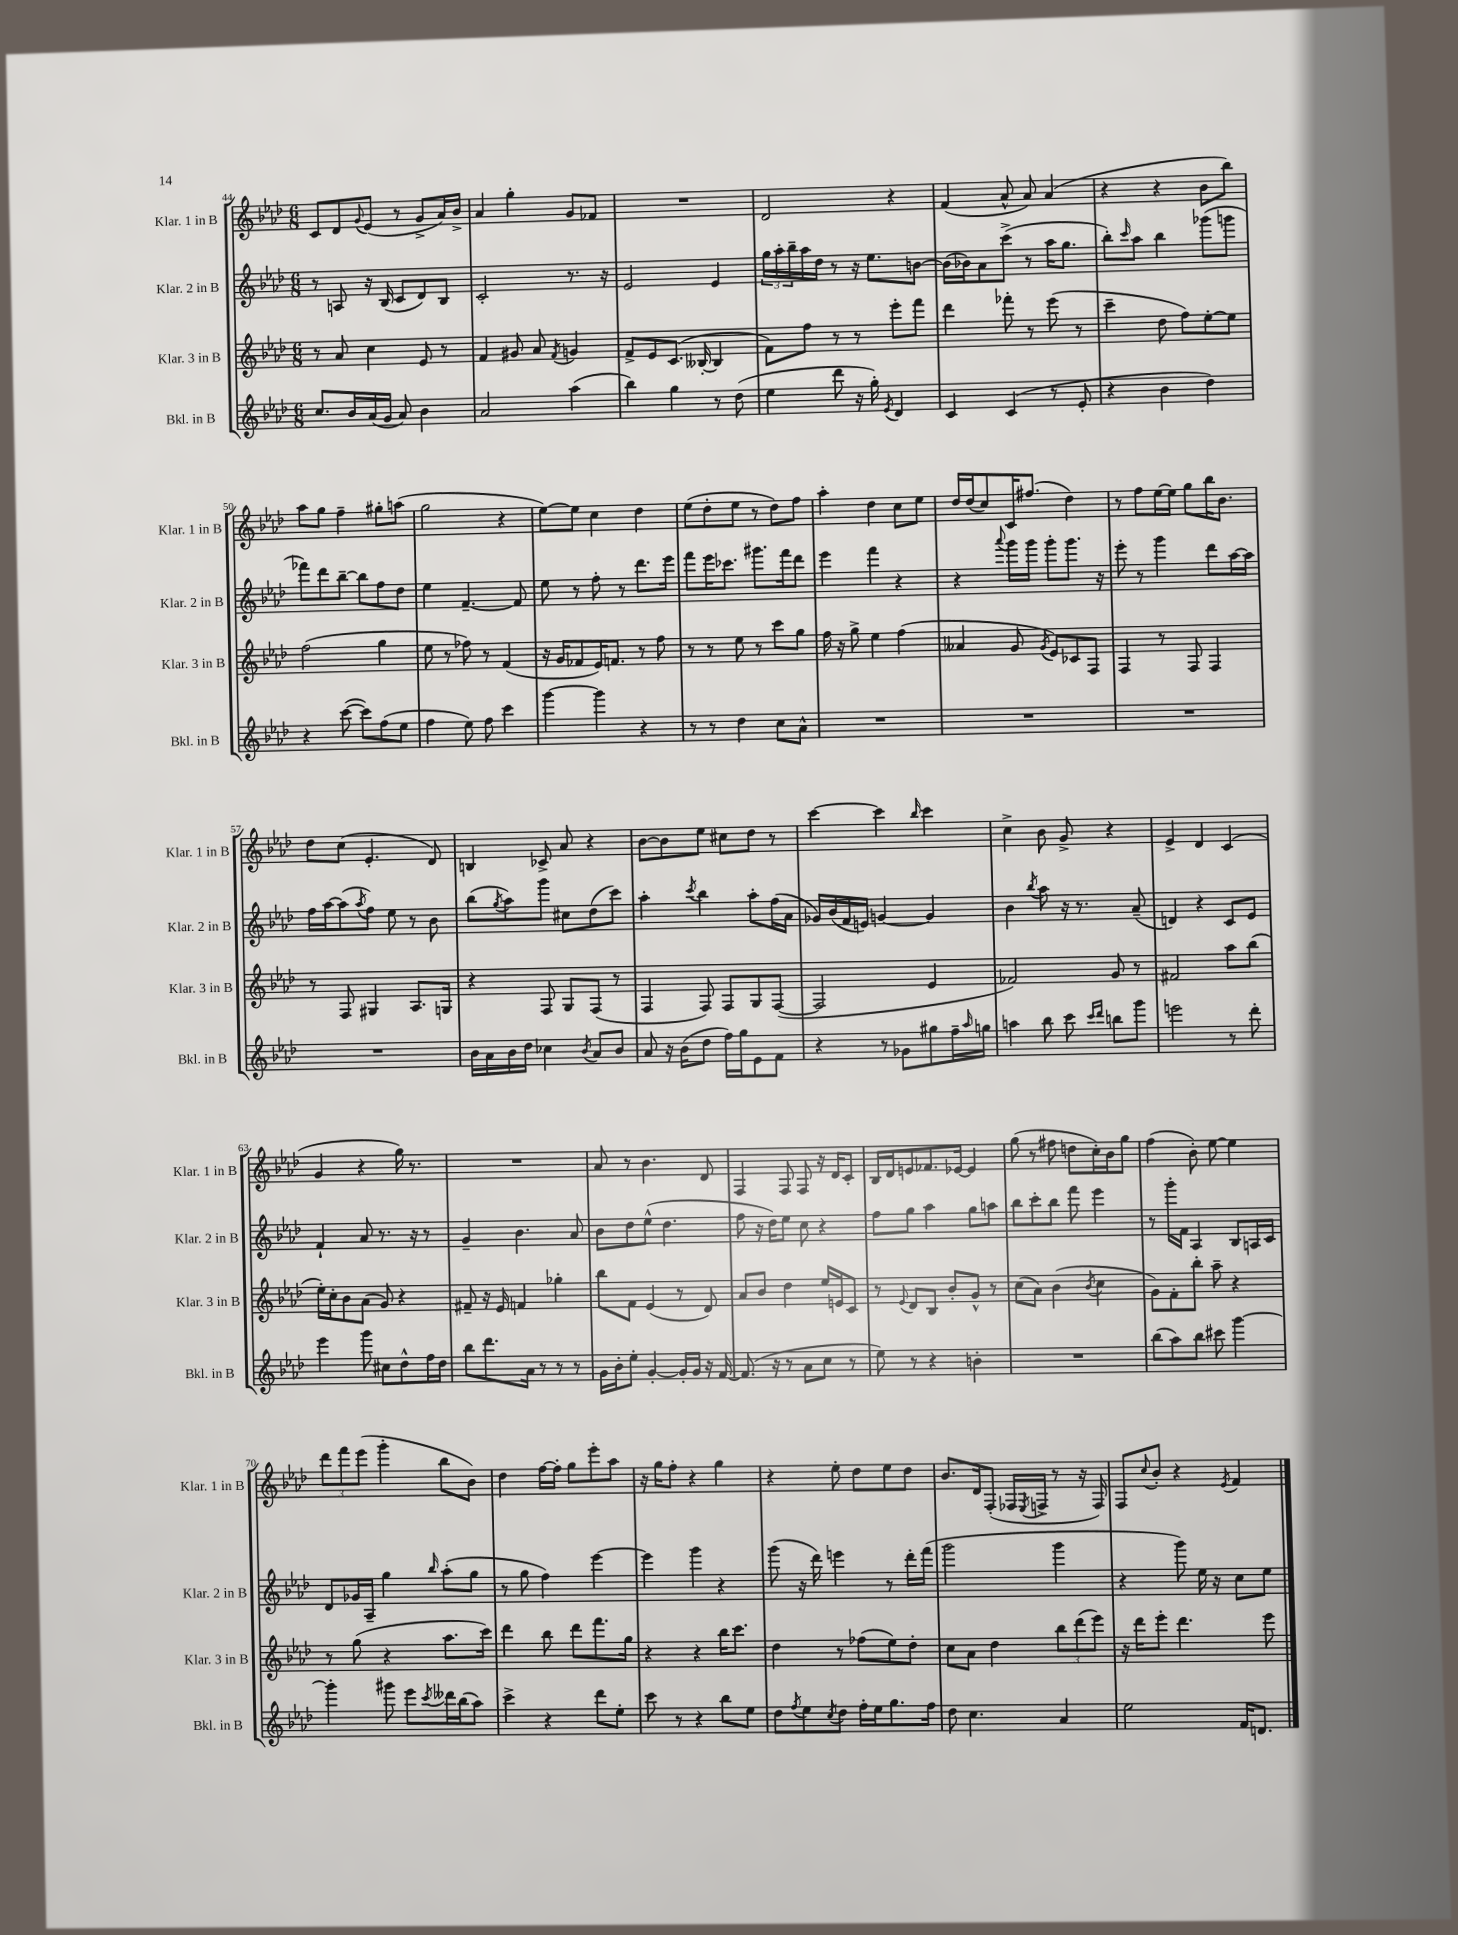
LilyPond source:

<<
\new StaffGroup <<
\new Staff = "s0" \with { instrumentName = "Klar. 1 in B" shortInstrumentName = "Klar. 1 in B" } {
    \clef treble \key aes \major \numericTimeSignature \time 6/8
    c'8 des'8 \appoggiatura { g'8 } ees'8( r8 g'8-> aes'16) bes'16-> |
    aes'4 g''4-. g'8 fes'8 |
    R2. |
    des'2 r4 |
    f'4( aes'8-^ aes'8) aes'4( |
    r4 r4 bes'8 bes''8) |
    aes''8 g''8 f''4-- gis''8-. a''8( |
    g''2 r4 |
    ees''8~) ees''8 c''4 des''4 |
    ees''8( des''8-. ees''8 r8 des''8) f''8 |
    aes''4-. des''4 c''8 ees''8 |
    des''16 des''16( c''8) c'16 fis''8.( des''4) |
    r8 f''8 ees''16~ ees''16 g''8 bes''16 bes'8. |
    des''8 c''8( ees'4.-. des'8) |
    b4 ces'8-> aes'8 r4 |
    bes'8~ bes'8 ees''8 cis''8 des''8 r8 |
    c'''4~ c'''4 \grace { bes''16 } c'''4 |
    c''4-> bes'8 g'8-> r4 |
    ees'4-> des'4 c'4( |
    g'4 r4 g''16) r8. |
    R2. |
    aes'8 r8 bes'4. des'8 |
    f4 f8 f8 r16 des'16 c'8-. |
    bes16 des'16 e'8 fes'8. ees'16~ ees'4 |
    g''8( r8 fis''8 d''8 c''16-.) bes'16 g''8 |
    f''4( bes'8-.) ees''8~ ees''4 |
    \tuplet 3/2 { des'''8 f'''8 ees'''8( } g'''4-. bes''8 bes'8) |
    des''4 f''16~ f''16-. g''8 ees'''8-. aes''8 |
    r16 g''16 f''8-. r4 g''4 |
    r4 ees''8-. des''8 ees''8 des''8 |
    bes'8. des'16 f8-.( fes16 \acciaccatura { ees8 } f16-> r8 r16 f16) |
    f8 \appoggiatura { c''8 } bes'8-. r4 \acciaccatura { ees'8 } f'4 \bar "|." |
}
\new Staff = "s1" \with { instrumentName = "Klar. 2 in B" shortInstrumentName = "Klar. 2 in B" } {
    \clef treble \key aes \major \numericTimeSignature \time 6/8
    r8 a8 r16 bes16( c'8 des'8) bes8 |
    c'2-. r8. r16 |
    ees'2 ees'4 |
    \tuplet 3/2 { g''16 aes''16-. bes''16-- } aes''16 des''16 r8 r16 ees''8. b'8~ |
    b'16( bes'16) aes'8 c'''8->( r8 aes''16 g''8. |
    bes''8-.) \grace { c'''16 } aes''8 bes''4 ges'''8( g'''8 |
    fes'''8) des'''8 bes''8~-- bes''8 f''8 des''8 |
    ees''4 f'4.~-- f'8 |
    ees''8 r8 f''8-. r8 des'''8. ees'''16 |
    f'''8 ees'''16 ces'''8. gis'''8. f'''16 des'''8 |
    ees'''4 f'''4 r4 |
    r4 \appoggiatura { aes'''8 } g'''16 g'''16 g'''8-. g'''8. r16 |
    ees'''8-. r8 g'''4 des'''8 aes''16~ aes''16 |
    f''16 aes''16~ aes''8( \acciaccatura { aes''8 } f''8) ees''8 r8 bes'8 |
    bes''8( \acciaccatura { g''8 } aes''8) g'''8 cis''8 des''8( c'''8) |
    aes''4-. \acciaccatura { c'''8 } bes''4 aes''8-. f''16( aes'16 |
    ges'16) bes'16( f'16 e'16) g'4~ g'4 |
    bes'4 \acciaccatura { bes''8 } aes''8 r16 r8. aes'8--( |
    d'4) r4 c'8 ees'8 |
    f'4-! aes'8 r8. r16 r8 |
    g'4-- bes'4. aes'8 |
    bes'8 des''8 ees''8-^( des''4. |
    f''8 r16 des''16) ees''8 c''8 r4 |
    f''8 g''8 aes''4 g''8 a''8 |
    bes''8 c'''8-. bes''8 f'''8 ees'''4 |
    r8 g'''16-. f'16 aes4 bes8 a16 c'16 |
    des'8 ges'16 aes16-- g''4 \grace { bes''16 } aes''8-.( g''8 |
    r8 g''8 f''4) ees'''4~ |
    ees'''4 g'''4 r4 |
    g'''8( r16 des'''16) e'''4 r8 des'''16-. f'''16( |
    g'''2 g'''4 |
    r4 g'''8) ees''16 r16 c''8 ees''8 \bar "|." |
}
\new Staff = "s2" \with { instrumentName = "Klar. 3 in B" shortInstrumentName = "Klar. 3 in B" } {
    \clef treble \key aes \major \numericTimeSignature \time 6/8
    r8 aes'8 c''4 ees'8 r8 |
    f'4 gis'8 aes'8 \acciaccatura { f'8 } g'4 |
    f'8-> ees'8 c'8.( beses16~-. beses4 |
    f'8) f''8 r8 r8 ees'''8-. f'''8 |
    des'''4 fes'''8-. r8 ees'''8( r8 |
    c'''4-- des''8 f''8) ees''8~-. ees''8 |
    f''2( g''4 |
    ees''8 r8 fes''8) r8 f'4( |
    r16 g'16 fes'8 ees'16) f'8. r8 f''8 |
    r8 r8 ees''8 r8 c'''8 g''8 |
    f''16 r16 g''8-> ees''4 f''4( |
    aeses'4 g'8 \acciaccatura { g'8 } ees'8) ces'8 f8 |
    f4 r8 f8 f4 |
    r8 f8 gis4 aes8. g16 |
    r4 f8 g8 f8( r8 |
    f4 f8) f8 g8 f8~( |
    f2 ees'4 |
    fes'2) g'8 r8 |
    fis'2 aes''8 bes''8( |
    ees''16-.) c''16-. bes'8 aes'8( g'8) r4 |
    fis'8-- r16 ees'16 f'4 ges''4-. |
    bes''8 f'8 ees'4( r8 des'8) |
    aes'8 bes'8 des''4 ees''16 e'16 c'8 |
    r8 \appoggiatura { ees'8 } des'8 bes8 bes'8-. g'8-^ r8 |
    c''8( aes'8) bes'4( \acciaccatura { bes'8 } c''4 |
    g'8) f'8-. bes''8-. aes''8-- r4 |
    r8 g''8( r4 aes''8. c'''16) |
    des'''4 bes''8 des'''8 f'''8. g''16 |
    r4 r4 bes''16 c'''8. |
    des''4 r8 fes''8( ees''8) des''8-. |
    c''8 aes'8 des''4 \tuplet 3/2 { bes''8 des'''8( ees'''8) } |
    r16 des'''16 ees'''8-. des'''4. ees'''8 \bar "|." |
}
\new Staff = "s3" \with { instrumentName = "Bkl. in B" shortInstrumentName = "Bkl. in B" } {
    \clef treble \key aes \major \numericTimeSignature \time 6/8
    c''8. bes'16 aes'16( g'16 aes'8) bes'4 |
    aes'2 aes''4( |
    bes''4) g''4 r8 des''8( |
    ees''4 des'''8 r16 g''16-.) \acciaccatura { ees'8 } des'4 |
    c'4 c'4( r8 ees'8-. |
    r4 bes'4 des''4) |
    r4 c'''8~( c'''8) f''8( ees''8 |
    f''4 ees''8) f''8 c'''4 |
    g'''4~ g'''4 r4 |
    r8 r8 des''4 c''8 aes'8-^ |
    R2. |
    R2. |
    R2. |
    R2. |
    bes'16 aes'16 bes'16 des''16 ces''4 \acciaccatura { bes'8 } aes'8 bes'8 |
    aes'8 r16 bes'16( des''8 f''16) g''16 ees'8 f'8 |
    r4 r8 ges'8 gis''8 f''16-- \grace { aes''16 } g''16 |
    a''4 bes''8 c'''8 \grace { c'''16 des'''16 } b''8 g'''8 |
    e'''2 r8 des'''8-. |
    ees'''4 g'''8 cis''8 des''8-^ f''16 des''16 |
    bes''8 des'''8. aes'16 r8 r8 r8 |
    g'16 bes'16-. ees''8-. g'4~-. g'16-. g'16 r16 f'16~ |
    f'8.( r16 r8 aes'8 c''8 r8 |
    ees''8) r8 r4 b'4-. |
    R2. |
    bes''8( aes''8) bes''8 cis'''8 g'''4~ |
    g'''4-. gis'''8 ees'''8 \acciaccatura { c'''8 } deses'''16 bes''16( aes''8) |
    c'''4-> r4 des'''8 ees''8-. |
    c'''8 r8 r4 bes''8 ees''8 |
    des''8 \acciaccatura { f''8 } ees''8 \acciaccatura { c''8 } des''8 f''16-. ees''16 g''8. f''16 |
    des''8 c''4. aes'4 |
    ees''2 f'16 d'8. \bar "|." |
}
>>
>>
\layout { \context { \Score currentBarNumber = #44 } }
